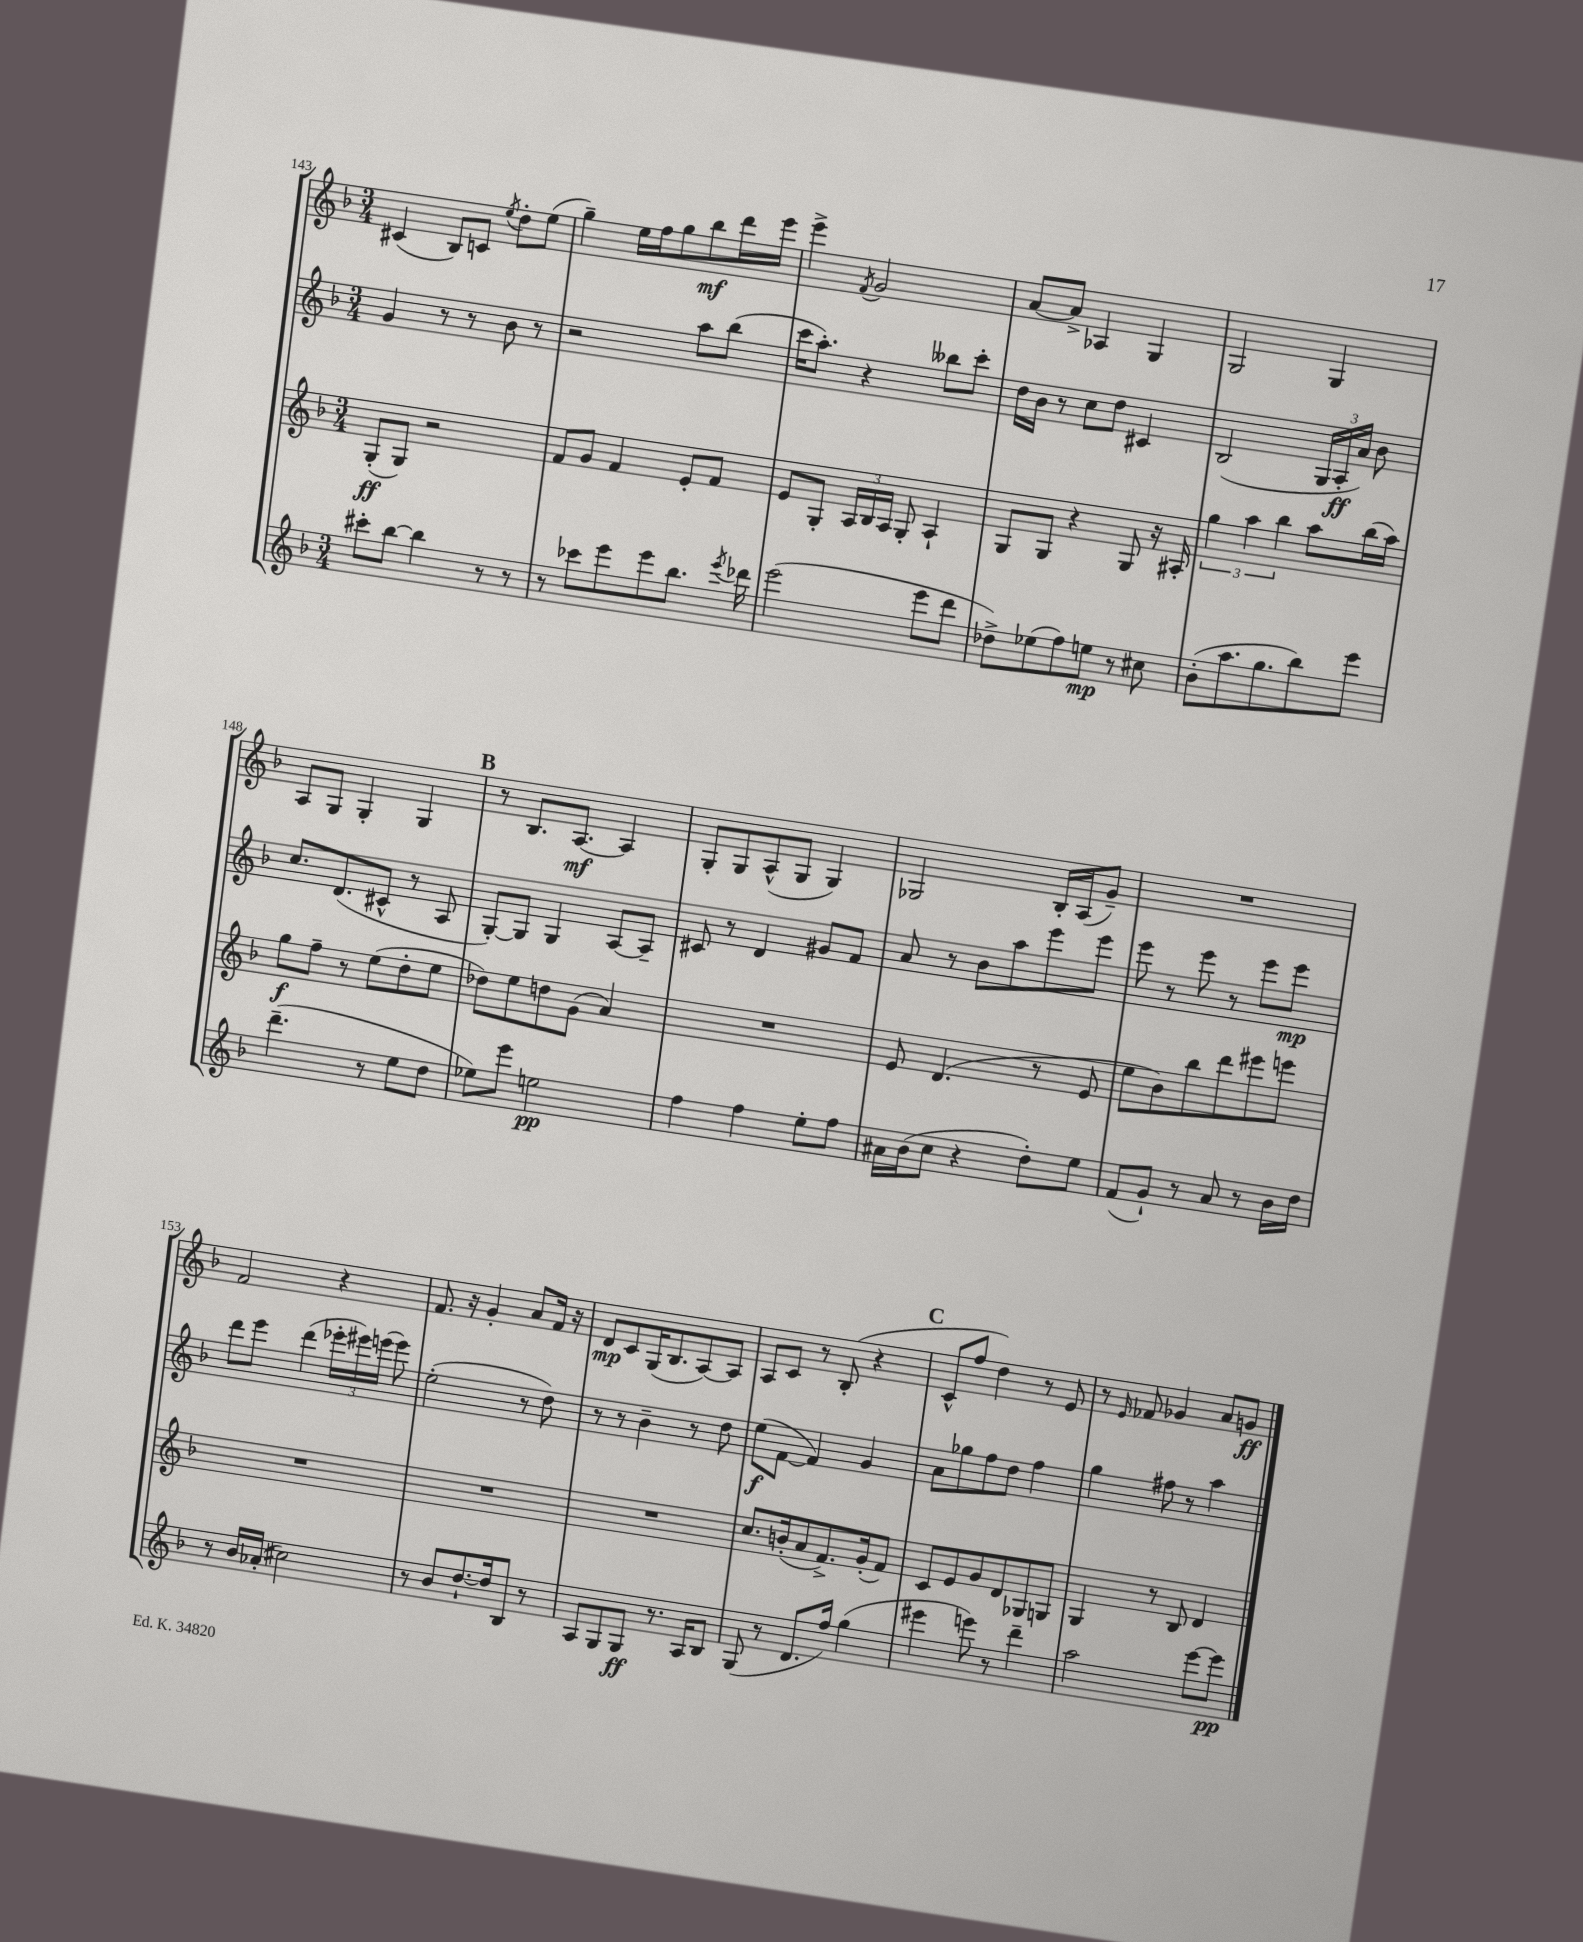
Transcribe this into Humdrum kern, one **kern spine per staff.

**kern	**dynam	**kern	**dynam	**kern	**dynam	**kern	**dynam
*part4	*part4	*part3	*part3	*part2	*part2	*part1	*part1
*staff4	*staff4	*staff3	*staff3	*staff2	*staff2	*staff1	*staff1
*clefG2	*	*clefG2	*	*clefG2	*	*clefG2	*
*k[b-]	*	*k[b-]	*	*k[b-]	*	*k[b-]	*
*M3/4	*	*M3/4	*	*M3/4	*	*M3/4	*
=143	=143	=143	=143	=143	=143	=143	=143
8ccc#X'\L	.	(8G'/L	ff	4g/	.	(4c#X/	.
[8bb-\J	.	8G/J)	.	.	.	.	.
4bb-\]	.	2r	.	8r	.	8B-/L)	.
.	.	.	.	8r	.	8cn/J	.
.	.	.	.	.	.	8qee/	.
8r	.	.	.	8b-\	.	8dd'\L	.
8r	.	.	.	8r	.	(8ee\J	.
=144	=144	=144	=144	=144	=144	=144	=144
8r	.	8f/L	.	2r	.	4gg~\)	.
8ccc-X\L	.	8g/J	.	.	.	.	.
8eee\	.	4f/	.	.	.	16ee\LL	.
.	.	.	.	.	.	16ff\J	.
8eee\	.	.	.	.	.	8gg\	.
8.bb-\J	.	8e'/L	.	8aa\L	.	8bb-\	mf
.	.	8f/J	.	(8bb-\J	.	16ddd\L	.
8qeee/	.	.	.	.	.	.	.
16ddd-X\	.	.	.	.	.	16eee\JJ	.
=145	=145	=145	=145	=145	=145	=145	=145
(2eee\	.	8e/L	.	16ccc\KL	.	4eee^\	.
.	.	.	.	8.aa'\J)	.	.	.
.	.	8G'/J	.	.	.	.	.
.	.	.	.	.	.	8qf/	.
.	.	24A/LL	.	4r	.	2g/	.
.	.	24B-/	.	.	.	.	.
.	.	24A/JJ	.	.	.	.	.
.	.	8G'/	.	.	.	.	.
8eee\L	.	4A`/	.	8bb--X\L	.	.	.
8ddd\J	.	.	.	8ccc'\J	.	.	.
=146	=146	=146	=146	=146	=146	=146	=146
8dd-X^\L)	.	8G/L	.	16dd\LL	.	[8a/L	.
.	.	.	.	16b-\JJ	.	.	.
(8ee-X\	.	8G/J	.	8r	.	8a^/J]	.
8ff\)	.	4r	.	8cc\L	.	4A-X/	.
8een\J	mp	.	.	8dd\J	.	.	.
8r	.	8G/	.	4c#X/	.	4G/	.
8cc#X\	.	16r	.	.	.	.	.
.	.	16A#X'/	.	.	.	.	.
=147	=147	=147	=147	=147	=147	=147	=147
(8b-'\L	.	6gg\	.	(2B-/	.	2G/	.
8.aa\	.	.	.	.	.	.	.
.	.	6aa\	.	.	.	.	.
8.gg\	.	.	.	.	.	.	.
.	.	6bb-\	.	.	.	.	.
8bb-\)	.	8aa\L	.	24G/LL	.	4G/	.
.	.	.	.	24A'/	ff	.	.
.	.	.	.	24a/JJ)	.	.	.
8eee\J	.	(16bb-\L	.	8b-\	.	.	.
.	.	16aa\JJ)	.	.	.	.	.
!!LO:LB:g=z
=148	=148	=148	=148	=148	=148	=148	=148
(4.ddd~\	.	8gg\L	f	8.cc/L	.	8A/L	.
.	.	8ff~\J	.	.	.	8G/J	.
.	.	.	.	(8.d/	.	.	.
.	.	8r	.	.	.	4G'/	.
8r	.	(8ee\L	.	8c#X^^/J	.	.	.
8ee\L	.	8dd'\	.	8r	.	4G/	.
8dd\J	.	8ee\J	.	8A/	.	.	.
!!LO:REH:place=s1:t=B
=149	=149	=149	=149	=149	=149	=149	=149
8ee-X\L)	.	8dd-X\L)	.	[8G'/L)	.	8r	.
8eee\J	.	8ee\	.	8G/J]	.	8.B-/L	.
2een\	pp	8ddn\	.	4G/	.	.	.
.	.	.	.	.	.	[8.A/J	mf
.	.	(8g\J	.	.	.	.	.
.	.	4a/)	.	[8A/L	.	4A/]	.
.	.	.	.	8A~/J]	.	.	.
=150	=150	=150	=150	=150	=150	=150	=150
4ff\	.	2.r	.	8c#X/	.	8G'/L	.
.	.	.	.	8r	.	8G/	.
4ff\	.	.	.	4d/	.	(8A^^/	.
.	.	.	.	.	.	8G/J	.
8ee'\L	.	.	.	8g#X/L	.	4G/)	.
8ff\J	.	.	.	8f/J	.	.	.
=151	=151	=151	=151	=151	=151	=151	=151
16a#X\LL	.	8e/	.	8a/	.	2G-X/	.
(16b-\J	.	.	.	.	.	.	.
8cc\J	.	(4.d/	.	8r	.	.	.
4r	.	.	.	8b-\L	.	.	.
.	.	.	.	8aa\	.	.	.
8dd'\L)	.	8r	.	8eee\	.	16B-'/LL	.
.	.	.	.	.	.	(16A/J	.
8ee\J	.	8e/	.	8eee\J	.	8g~/J)	.
=152	=152	=152	=152	=152	=152	=152	=152
(8f/L	.	8ee\L	.	8eee\	.	2.r	.
8g`/J)	.	8b-\)	.	8r	.	.	.
8r	.	8bb-\	.	8eee\	.	.	.
8a/	.	8ddd\	.	8r	.	.	.
8r	.	8eee#X\	.	8eee\L	.	.	.
16b-\LL	.	8eeen\J	.	8eee\J	mp	.	.
16dd\JJ	.	.	.	.	.	.	.
!!LO:LB:g=z
=153	=153	=153	=153	=153	=153	=153	=153
8r	.	2.r	.	8ddd\L	.	2f/	.
16b-/LL	.	.	.	8eee\J	.	.	.
(16a-X'/JJ	.	.	.	.	.	.	.
2cc#X\)	.	.	.	(4ddd\	.	.	.
.	.	.	.	24eee-X'\LL	.	4r	.
.	.	.	.	24eee#X\)	.	.	.
.	.	.	.	(24eeen\JJ	.	.	.
.	.	.	.	8eee\)	.	.	.
=154	=154	=154	=154	=154	=154	=154	=154
8r	.	2.r	.	(2ee'\	.	8.f/	.
8b-/L	.	.	.	.	.	.	.
.	.	.	.	.	.	16r	.
[8.dd`/	.	.	.	.	.	4g'/	.
16dd/k]	.	.	.	.	.	.	.
8B-/J	.	.	.	8r	.	8a/L	.
8r	.	.	.	8dd\)	.	16f/Jk	.
.	.	.	.	.	.	16r	.
=155	=155	=155	=155	=155	=155	=155	=155
8A/L	.	2.r	.	8r	.	8d/L	mp
8G/	.	.	.	8r	.	8c/	.
8G/J	ff	.	.	4b-~\	.	(16G/K	.
.	.	.	.	.	.	8.B-/	.
8.r	.	.	.	.	.	.	.
.	.	.	.	8r	.	[8A/)	.
16A/KL	.	.	.	.	.	.	.
8B-/J	.	.	.	8dd\	.	8A/J]	.
=156	=156	=156	=156	=156	=156	=156	=156
(8G/	.	8.cc/L	.	(8ee\L	f	8A/L	.
8r	.	.	.	[8f\J	.	8c/J	.
.	.	(16bn'/k	.	.	.	.	.
8.d/L	.	8a/	.	4f/])	.	8r	.
.	.	8.f^/)	.	.	.	(8B-'/	.
16ff/Jk)	.	.	.	.	.	.	.
(4gg\	.	.	.	4g/	.	4r	.
.	.	(16g'/k	.	.	.	.	.
.	.	8f/J)	.	.	.	.	.
!!LO:REH:place=s1:t=C
=157	=157	=157	=157	=157	=157	=157	=157
4eee#X\	.	8c/L	.	8a\L	.	8c^^/L	.
.	.	8e/	.	8gg-X\	.	8ff/J	.
8eeen\)	.	8g/	.	8ff\	.	4dd\)	.
8r	.	8d/	.	8dd\J	.	.	.
4ddd~\	.	8G-X/	.	4ff\	.	8r	.
.	.	8Gn/J	.	.	.	8e/	.
=158	=158	=158	=158	=158	=158	=158	=158
2aa\	.	4G/	.	4gg\	.	8r	.
.	.	.	.	.	.	16qqe/	.
.	.	.	.	.	.	8f-X/	.
.	.	8r	.	8ff#X\	.	4g-X/	.
.	.	8B-/	.	8r	.	.	.
[8eee\L	.	4d/	.	4aa\	.	8a/L	.
8eee\J]	pp	.	.	.	.	8gn/J	ff
==	==	==	==	==	==	==	==
*-	*-	*-	*-	*-	*-	*-	*-
